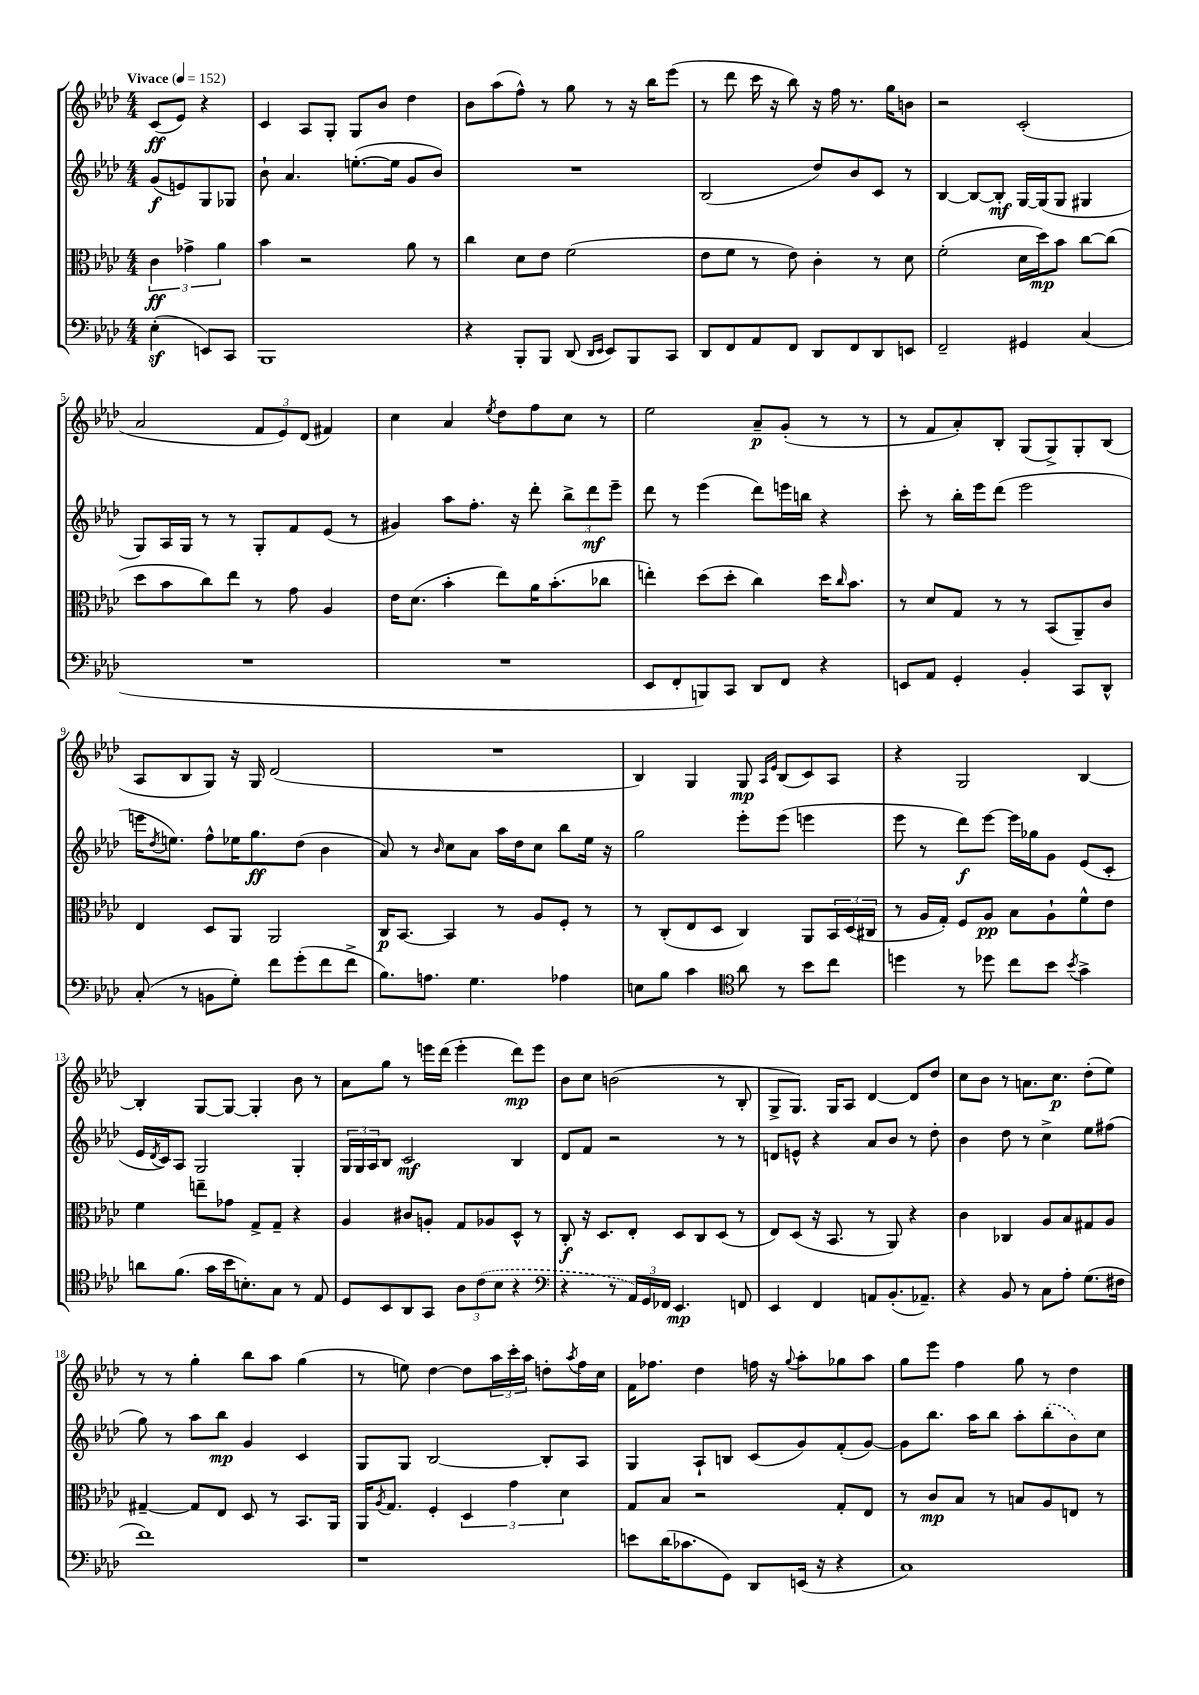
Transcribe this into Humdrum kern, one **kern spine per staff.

**kern	**kern	**kern	**kern
*staff4	*staff3	*staff2	*staff1
*clefF4	*clefC3	*clefG2	*clefG2
*k[b-e-a-d-]	*k[b-e-a-d-]	*k[b-e-a-d-]	*k[b-e-a-d-]
*M4/4	*M4/4	*M4/4	*M4/4
*MM152	*MM152	*MM152	*MM152
(4E-'	6c	(8g	(8c
.	.	8e)	8e-)
.	6g-^	.	.
8EE)	.	8G	4r
.	6a-	.	.
8CC	.	8G-	.
=	=	=	=
1BBB-	4b-	8b-`	4c
.	.	4.a-	.
.	2r	.	8A-
.	.	.	8G'
.	.	([8.ee'	8G
.	.	.	8b-
.	.	16ee]	.
.	8a-	8g	4dd-
.	8r	8b-)	.
=	=	=	=
4r	4cc	1r	8b-
.	.	.	(8aa-
8BBB-'	8d-	.	8ff^^)
8BBB-	8e-	.	8r
(8DD-	(2f	.	8gg
16qqDD-	.	.	.
16qqEE-	.	.	.
8EE-)	.	.	8r
8BBB-	.	.	16r
.	.	.	16bb-
8CC	.	.	(8eee-
=	=	=	=
8DD-	8e-	(2B-	8r
8FF	8f	.	8ddd-
8AA-	8r	.	16ccc
.	.	.	16r
8FF	8e-)	.	8bb-)
8DD-	4c'	8dd-)	16r
.	.	.	16ff
8FF	.	8b-	8.r
8DD-	8r	8c	.
.	.	.	16gg
8EE	8d-	8r	8b
=	=	=	=
2FF~	(2f'	[4B-	2r
.	.	8B-_	.
.	.	8B-']	.
4GG#	16d-	[16G	(2c'
.	16dd-)	(16G]	.
.	8b-	8G	.
(4C	[8cc	4G#	.
.	(8cc]	.	.
=	=	=	=
1r	8dd-	8G)	2a-
.	8b-	16A-	.
.	.	16G	.
.	8cc)	8r	.
.	8ee-	8r	.
.	8r	8G'	12f
.	.	.	12e-)
.	8g	8f	.
.	.	.	(12d-
.	4A-	(8e-	4f#)
.	.	8r	.
=	=	=	=
1r	16e-	4g#)	4cc
.	(8.d-	.	.
.	4b-'	8aa-	4a-
.	.	8.ff'	.
.	.	.	8qee-
.	8ee-)	.	8dd-
.	.	16r	.
.	16a-	8ddd-'	8ff
.	(8.b-'	.	.
.	.	12bb-^	8cc
.	.	12ddd-	.
.	8cc-	.	8r
.	.	12eee-~	.
=	=	=	=
8EE-	4ee')	8ddd-	2ee-
8FF'	.	8r	.
8BBB)	(8dd-	(4eee-	.
8CC	8dd-'	.	.
8DD-	4cc)	8ddd-)	8a-~
8FF	.	16eee	(8g'
.	.	16bb	.
4r	16dd-	4r	8r
.	16qqcc	.	.
.	8.b-	.	.
.	.	.	8r
=	=	=	=
8EE	8r	8ccc'	8r
8AA-	8d-	8r	8f
4GG'	8G	16bb-'	8a-')
.	.	16eee-	.
.	8r	(8ddd-	8B-'
4BB-'	8r	2eee-	(8G
.	(8BB-	.	8G^)
8CC	8AA-~)	.	8G'
8DD-^^	8c	.	(8B-
=	=	=	=
(8C'	4E-	16eee	8A-
.	.	8qdd-	.
.	.	8.ee)	.
8r	.	.	8B-
8BB	8D-	8ff^^	8G)
8G')	8AA-	16ee-	16r
.	.	8.gg	16G
8f	2AA-	.	(2d-
(8g'	.	(8dd-	.
8f	.	4b-	.
8f^	.	.	.
=	=	=	=
8.B-)	16C	8a-)	1r
.	[8.BB-	.	.
.	.	8r	.
8.A	.	.	.
.	.	16qqb-	.
.	4BB-]	8cc	.
4.G	.	8a-	.
.	8r	16aa-	.
.	.	16dd-	.
.	8A-	8cc	.
4A-	8F'	8bb-	.
.	8r	16ee-	.
.	.	16r	.
=	=	=	=
8E	8r	2gg	4B-)
8B-	(8C'	.	.
4c	8E-	.	4G
.	8D-	.	.
*clefC4	*	*	*
8a-	4C)	8eee-'	8G
.	.	.	16qqA-
.	.	.	16qqe-
8r	.	(8eee-	(8B-
8b-	8AA-	4eee	8c)
8cc	24BB-	.	8A-
.	(24D-	.	.
.	24C#	.	.
=	=	=	=
4dd	8r	8eee-	4r
.	16A-	8r	.
.	16G')	.	.
8r	8F	8ddd-)	2G
8dd-	8A-	[8eee-	.
8cc	8B-	16eee-]	.
.	.	16gg-	.
8b-	8A-`	8g	.
8qb-	.	.	.
4g^	8f^^	(8e-	[4B-
.	8e-	8c'	.
=	=	=	=
8a	4f	16e-	4B-']
.	.	8qd-	.
.	.	16c)	.
(8.f	.	8A-	.
.	8ee~	2G	[8G
16g	.	.	.
16b-	8g-	.	8G_
8.B')	.	.	.
.	8G^	.	4G']
8G	8G~	.	.
8r	4r	4G'	8b-
8E-	.	.	8r
=	=	=	=
8D-	4A-	24G	8a-
.	.	24G	.
.	.	24A-	.
8BB-	.	8B-	8gg
8AA-	8c#	2c	8r
8GG	8A'	.	16eee
.	.	.	(16ddd-
12A-	8G	.	4eee'
(12c	.	.	.
.	8A-	.	.
12B-	.	.	.
4r	8D-^^	4B-	8ddd-)
.	8r	.	8eee
=	=	=	=
*clefF4	*	*	*
4r	8C'	8d-	8b-
.	16r	8f	8cc
.	8.D-	.	.
8r	.	2r	(2b
24AA-)	8E-'	.	.
24GG	.	.	.
24FF-	.	.	.
4.EE-	8D-	.	.
.	8C	.	.
.	(8D-	8r	8r
8FF	8r	8r	8B-'
=	=	=	=
4EE-	8E-)	8d	8G^
.	(8D-	8e^^	8.G)
4FF	16r	4r	.
.	8.BB-	.	16G
.	.	.	8A-
8AA	8r	8a-	[4d-
(8.BB-'	8AA-)	8b-	.
.	4r	8r	8d-]
8.AA-~)	.	.	.
.	.	8dd-'	8dd-
=	=	=	=
4r	4c	4b-	8cc
.	.	.	8b-
8BB-	4C-	8dd-	8r
8r	.	8r	8.a
8C	8A-	4cc^	.
.	.	.	8.cc
8A-'	8B-	.	.
(8.G	8G#	8ee-	(8dd-'
.	8A-	(8ff#	8ee-)
16F#	.	.	.
=	=	=	=
1f)	[4G#~	8gg)	8r
.	.	8r	8r
.	8G#]	8aa-	4gg'
.	8E-	8bb-	.
.	8D-	4g	8bb-
.	8r	.	8aa-
.	8.BB-	4c	(4gg
.	16AA-	.	.
=	=	=	=
1r	16AA-	8G	8r
.	8qA-	.	.
.	8.G	.	.
.	.	8G	8ee)
.	4F'	[2B-	[4dd-
.	6D-	.	8dd-]
.	.	.	24aa-
.	6g	.	24ccc'
.	.	.	24aa-
.	.	8B-']	8dd'
.	6d-	.	.
.	.	.	8qaa-
.	.	8A-	16ff
.	.	.	16cc
=	=	=	=
8e	8G	4G	16f
.	.	.	8.ff-
(16d-	8B-	.	.
8.c-	.	.	.
.	2r	8A-`	4dd-
8GG)	.	8B	.
8DD-	.	(8c	16ff
.	.	.	16r
.	.	.	8qqgg
(16EE	.	8g)	8aa-'
16r	.	.	.
4r	8G'	(8f'	8gg-
.	8E-	[8g)	8aa-
=	=	=	=
1C)	8r	8g]	8gg
.	8c	8.bb-	8eee-
.	8B-	.	4ff
.	.	16aa-	.
.	8r	8bb-	.
.	8B	8aa-'	8gg
.	8A-	(8bb-'	8r
.	8E	8b-)	4dd-
.	8r	8cc	.
==	==	==	==
*-	*-	*-	*-
